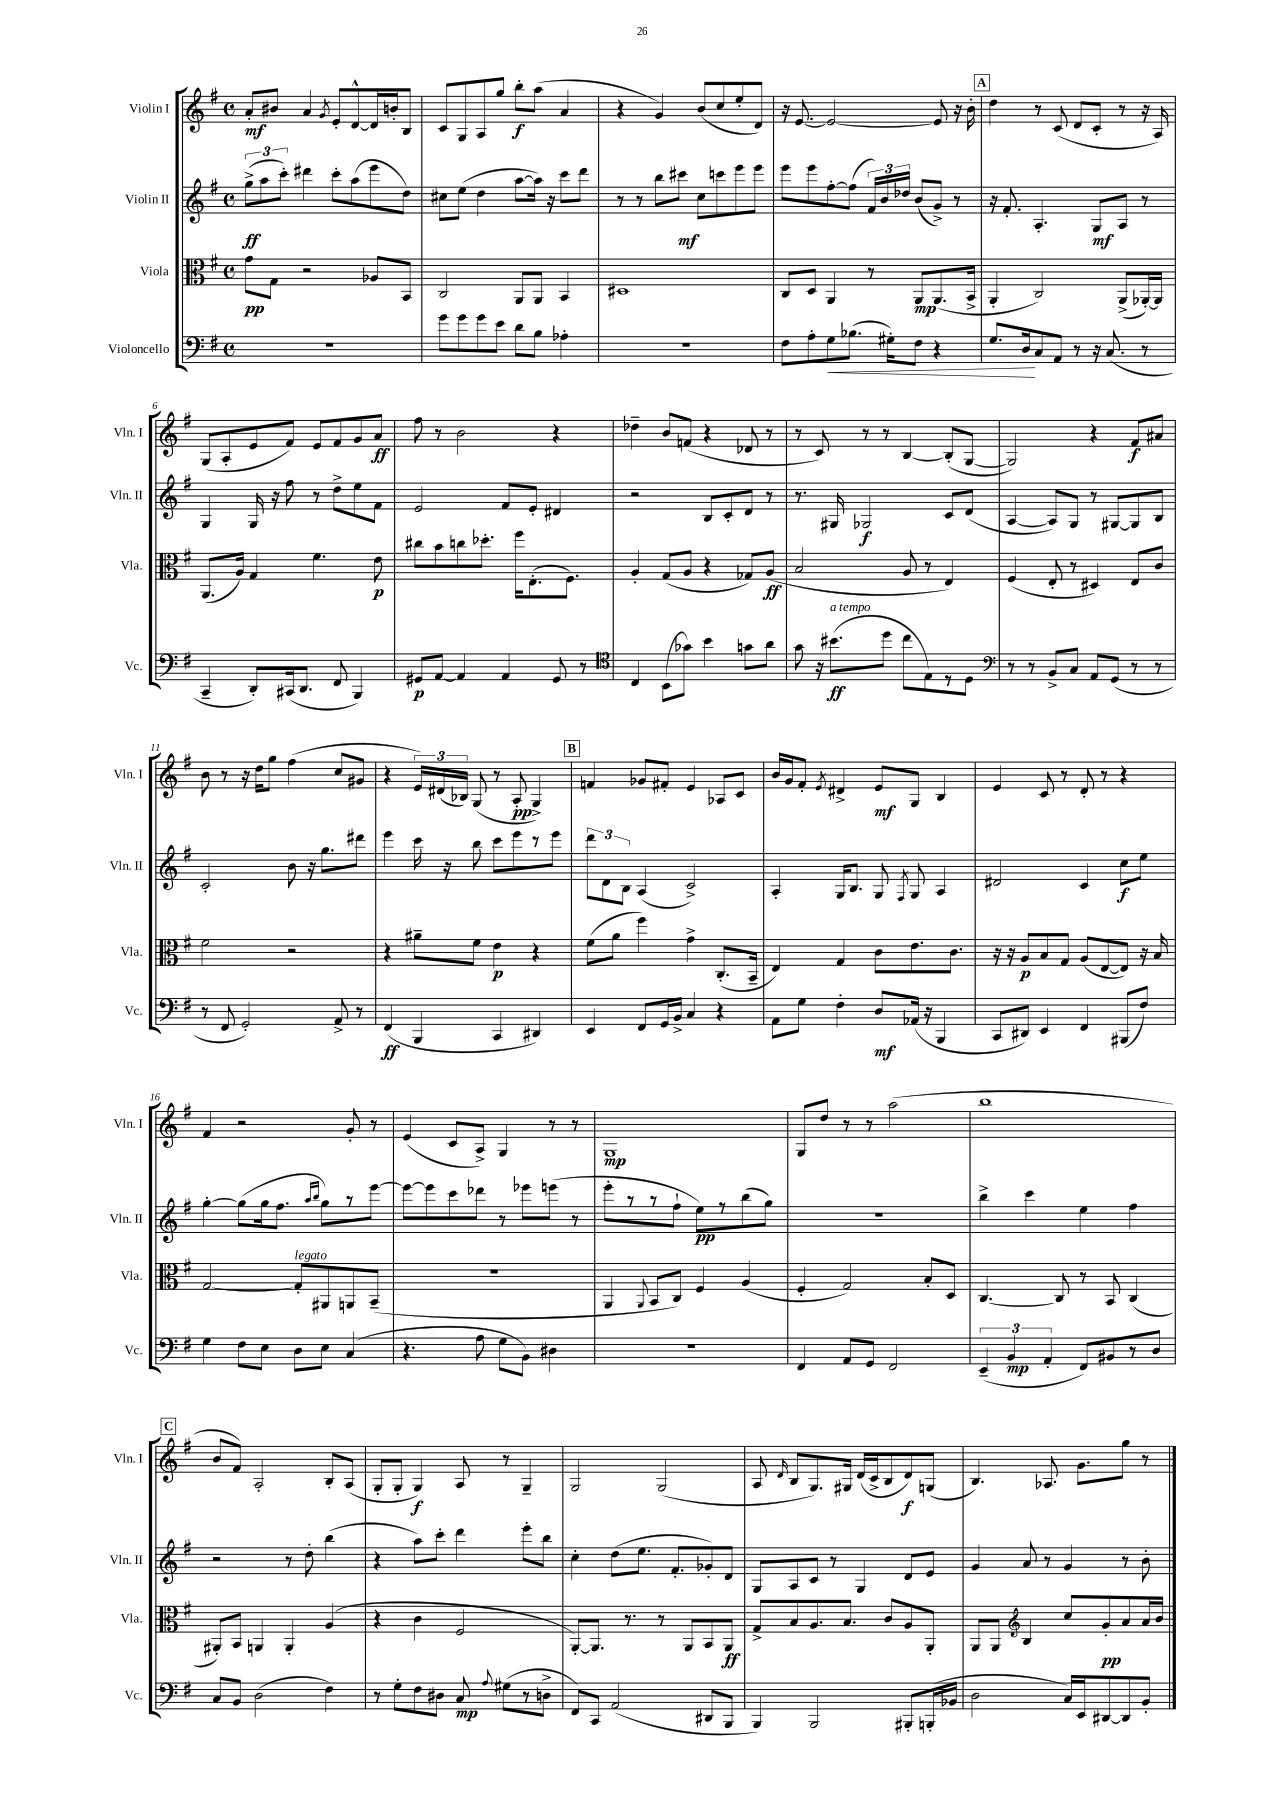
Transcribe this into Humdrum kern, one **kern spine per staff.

**kern	**dynam	**kern	**dynam	**kern	**dynam	**kern	**dynam
*part4	*part4	*part3	*part3	*part2	*part2	*part1	*part1
*staff4	*staff4	*staff3	*staff3	*staff2	*staff2	*staff1	*staff1
*I"Violoncello	*	*I"Viola	*	*I"Violin II	*	*I"Violin I	*
*I'Vc.	*	*I'Vla.	*	*I'Vln. II	*	*I'Vln. I	*
*clefF4	*	*clefC3	*	*clefG2	*	*clefG2	*
*k[f#]	*	*k[f#]	*	*k[f#]	*	*k[f#]	*
*M4/4	*	*M4/4	*	*M4/4	*	*M4/4	*
*met(c)	*	*met(c)	*	*met(c)	*	*met(c)	*
=1	=1	=1	=1	=1	=1	=1	=1
1r	.	8g\L	pp	(12gg^\L	ff	8a'/L	mf
.	.	.	.	12aa\	.	.	.
.	.	8G\J	.	.	.	8b#X/J	.
.	.	.	.	12ccc'\J)	.	.	.
.	.	2r	.	4ddd#X\	.	4a/	.
.	.	.	.	.	.	8qg/	.
.	.	.	.	8ccc'\L	.	8e'/L	.
.	.	.	.	(8aa\	.	[8d^^/	.
.	.	8A-X/L	.	8eee\	.	16d/L]	.
.	.	.	.	.	.	16bn'/J	.
.	.	8BB/J	.	8dd\J)	.	8B/J	.
=2	=2	=2	=2	=2	=2	=2	=2
8g\L	.	2C/	.	8cc#X\L	.	8c/L	.
8g\	.	.	.	(8ee\J	.	8G/	.
8g\	.	.	.	4dd\	.	8A/	.
8e\J	.	.	.	.	.	8gg/J	.
8d\L	.	8AA/L	.	[8aa\L	.	8bb'\L	f
8B\J	.	8AA/J	.	16aa\Jk])	.	(8aa\J	.
.	.	.	.	16r	.	.	.
4A-X'\	.	4BB/	.	8ccc\L	.	4a/	.
.	.	.	.	8ddd\J	.	.	.
=3	=3	=3	=3	=3	=3	=3	=3
1r	.	1D#X	.	8r	.	4r	.
.	.	.	.	8r	.	.	.
.	.	.	.	8bb\L	.	4g/)	.
.	.	.	.	8ccc#X\J	mf	.	.
.	.	.	.	8cc\L	.	(8b/L	.
.	.	.	.	8cccn\	.	8cc/	.
.	.	.	.	8eee\	.	8ee'/	.
.	.	.	.	8eee\J	.	8d/J)	.
=4	=4	=4	=4	=4	=4	=4	=4
8F#\L	.	8C/L	.	8eee\L	.	16r	.
.	.	.	.	.	.	[8.e/	.
8A'\	.	8D/J	.	8eee\	.	.	.
!	!LO:HP:b	!	!	!	!	!	!
8G\	<	4AA/	.	[8ff#'\	.	2e/_	.
(8.B-X\J	.	.	.	(8ff#\J]	.	.	.
.	.	8r	.	24f#/LL)	.	.	.
.	.	.	.	24b/	.	.	.
16G#X'\KL)	.	.	.	.	.	.	.
.	.	.	.	24dd-X/JJ	.	.	.
8F#\J	.	8AA/L	mp	(8b/L	.	.	.
4r	.	(8.AA/	.	8g^/J)	.	8e/]	.
.	.	.	.	8r	.	16r	.
.	.	16BB^/Jk	.	.	.	16b'\	.
!!LO:REH:place=s1:t=A
=5	=5	=5	=5	=5	=5	=5	=5
8.G/L	.	4AA'/	.	16r	.	4dd\	.
.	.	.	.	8.f#'/	.	.	.
16D/k	.	.	.	.	.	.	.
8C/	[	2C/)	.	4.A'/	.	8r	.
8AA/J	.	.	.	.	.	(8c/	.
8r	.	.	.	.	.	8d/L	.
16r	.	.	.	8G/L	mf	8c'/J	.
(8.C/	.	.	.	.	.	.	.
.	.	(8AA^/L	.	8A/J	.	8r	.
8r	.	[16AA-X'/L)	.	8r	.	16r	.
.	.	16AA-/JJ]	.	.	.	16A/)	.
!!LO:LB:g=z
=6	=6	=6	=6	=6	=6	=6	=6
4CC~/	.	(8.AA/L	.	4G/	.	(8G/L	.
.	.	.	.	.	.	8A'/	.
.	.	16A/Jk)	.	.	.	.	.
8DD'/L)	.	4G/	.	16G/	.	8e/	.
.	.	.	.	16r	.	.	.
(16CC#X/k	.	.	.	8ff#\	.	8f#/J)	.
8.DD/J	.	.	.	.	.	.	.
.	.	4.f#\	.	8r	.	8e/L	.
8FF#/	.	.	.	8dd^\L	.	8f#/	.
4BBB/)	.	.	.	8ee\	.	8g/	.
.	.	8e\	p	8f#\J	.	8a/J	ff
=7	=7	=7	=7	=7	=7	=7	=7
8GG#X/L	p	8cc#X\L	.	2e/	.	8ff#\	.
[8AA/J	.	8b\	.	.	.	8r	.
4AA/]	.	8ccn\	.	.	.	2b\	.
.	.	8.dd-X'\J	.	.	.	.	.
4AA/	.	.	.	8f#/L	.	.	.
.	.	16ff#\KL	.	.	.	.	.
.	.	(8.E'\	.	8e'/J	.	.	.
8GG#/	.	.	.	4d#X/	.	4r	.
.	.	8.F#\J)	.	.	.	.	.
8r	.	.	.	.	.	.	.
=8	=8	=8	=8	=8	=8	=8	=8
*clefC4	*	*	*	*	*	*	*
4C/	.	4A'/	.	2r	.	4dd-X~\	.
(8BB\L	.	(8G/L	.	.	.	8b/L	.
8g-X\J)	.	8A/J	.	.	.	(8fn/J	.
4b\	.	4r	.	8B/L	.	4r	.
.	.	.	.	8c'/	.	.	.
8gn\L	.	8G-X/L)	.	8d/J	.	8d-X/	.
8a\J	.	(8A/J	ff	8r	.	8r	.
=9	=9	=9	=9	=9	=9	=9	=9
8g\	.	2B/	.	8.r	.	8r	.
16r	.	.	.	.	.	8c/)	.
!LO:TX:a:i:t=a tempo	!	!	!	!	!	!	!
(8.b#X\L	ff	.	.	16G#X/	.	.	.
.	.	.	.	2G-X/	f	8r	.
8dd\J	.	.	.	.	.	8r	.
8cc\L	.	8A/	.	.	.	[4B/	.
8E\)	.	8r	.	.	.	.	.
8r	.	4E/)	.	8c/L	.	(8B'/L]	.
8D\J	.	.	.	(8d/J	.	[8G/J	.
=10	=10	=10	=10	=10	=10	=10	=10
*clefF4	*	*	*	*	*	*	*
8r	.	(4F#/	.	[4A/	.	2G/])	.
8r	.	.	.	.	.	.	.
8BB^/L	.	8E'/	.	8A/L])	.	.	.
8C/J	.	8r	.	8G/J	.	.	.
8AA/L	.	4D#X/)	.	8r	.	4r	.
(8GG/J	.	.	.	[8G#X/L	.	.	.
8r	.	8E/L	.	8G#/]	.	8f#/L	f
8r	.	8c/J	.	8B/J	.	8a#X/J	.
!!LO:LB:g=z
=11	=11	=11	=11	=11	=11	=11	=11
8r	.	2f#\	.	2c'/	.	8b\	.
8FF#/	.	.	.	.	.	8r	.
2GG'/)	.	.	.	.	.	16r	.
.	.	.	.	.	.	16dd\KL	.
.	.	.	.	.	.	8gg\J	.
.	.	2r	.	8b\	.	(4ff#\	.
.	.	.	.	16r	.	.	.
.	.	.	.	8.gg\L	.	.	.
8AA^/	.	.	.	.	.	8cc/L	.
8r	.	.	.	8ddd#X\J	.	8g#X/J	.
=12	=12	=12	=12	=12	=12	=12	=12
(4FF#/	ff	4r	.	4eee\	.	4r	.
4BBB/	.	8a#X~\L	.	16ccc\	.	24e/LL)	.
.	.	.	.	.	.	(24d#X/	.
.	.	.	.	16r	.	.	.
.	.	.	.	.	.	24B-X/JJ)	.
.	.	8f#\J	.	8bb\	.	(8G/	.
4CC/	.	4e\	p	8ccc\L	.	8r	.
.	.	.	.	8eee\	.	8A'/	pp
4DD#X/)	.	4r	.	8r	.	4G^/)	.
.	.	.	.	8eee\J	.	.	.
!!LO:REH:place=s1:t=B
=13	=13	=13	=13	=13	=13	=13	=13
4EE/	.	(8f#\L	.	12ddd\L	.	4fn/	.
.	.	.	.	12d\	.	.	.
.	.	8a\J	.	.	.	.	.
.	.	.	.	12B\J	.	.	.
8FF#/L	.	4ff#\)	.	(4A/	.	8g-X/L	.
16GG/L	.	.	.	.	.	8f#X'/J	.
16BB^/JJ	.	.	.	.	.	.	.
4C/	.	4g^\	.	2c^/)	.	4e/	.
4r	.	(8.C'/L	.	.	.	8A-X/L	.
.	.	.	.	.	.	8c/J	.
.	.	16BB~/Jk	.	.	.	.	.
=14	=14	=14	=14	=14	=14	=14	=14
8AA\L	.	4E/)	.	4A'/	.	16b/LL	.
.	.	.	.	.	.	16g/J	.
8G\J	.	.	.	.	.	8f#'/J	.
.	.	.	.	.	.	8qe/	.
4F#'\	.	4G/	.	16G/KL	.	4d#X^/	.
.	.	.	.	8.B/J	.	.	.
8D/L	mf	8c\L	.	8G/	.	8e/L	mf
.	.	.	.	8qF#/	.	.	.
(16AA-X/Jk	.	8.e\	.	8G/	.	8G/J	.
16r	.	.	.	.	.	.	.
4BBB/	.	.	.	4A/	.	4B/	.
.	.	8.c\J	.	.	.	.	.
=15	=15	=15	=15	=15	=15	=15	=15
8CC/L	.	16r	.	2d#X/	.	4e/	.
.	.	16r	.	.	.	.	.
8DD#X/J)	.	8A/L	p	.	.	.	.
4EE/	.	8B/	.	.	.	8c/	.
.	.	8G/J	.	.	.	8r	.
4FF#/	.	(8A/L	.	4c/	.	8d'/	.
.	.	[8E/	.	.	.	8r	.
(8BBB#X/L	.	8E/J])	.	8cc\L	f	4r	.
8F#/J)	.	16r	.	8ee\J	.	.	.
.	.	16B/	.	.	.	.	.
!!LO:LB:g=z
=16	=16	=16	=16	=16	=16	=16	=16
4G\	.	[2G/	.	[4gg'\	.	4f#/	.
8F#\L	.	.	.	(8gg\L]	.	2r	.
8E\J	.	.	.	16gg\k	.	.	.
.	.	.	.	8.ff#\J	.	.	.
!	!	!LO:TX:a:i:t=legato	!	!	!	!	!
8D\L	.	8G'/L]	.	.	.	.	.
.	.	.	.	16qqaa/LL	.	.	.
.	.	.	.	16qqbb/JJ	.	.	.
8E\J	.	8AA#X/	.	8gg\L)	.	.	.
(4C/	.	8AAn/	.	8r	.	8g'/	.
.	.	(8BB~/J	.	[8eee\J	.	8r	.
=17	=17	=17	=17	=17	=17	=17	=17
4.r	.	1r	.	8eee\L_	.	(4e/	.
.	.	.	.	8eee\]	.	.	.
.	.	.	.	8ccc\	.	8c/L	.
8A\	.	.	.	8ddd-X\J	.	8A^/J)	.
8G\L	.	.	.	8r	.	4G/	.
8BB\J)	.	.	.	8eee-X\L	.	.	.
4D#X\	.	.	.	(8eeen\J	.	8r	.
.	.	.	.	8r	.	8r	.
=18	=18	=18	=18	=18	=18	=18	=18
1r	.	4AA/	.	8eee'\L	.	1G	mp
.	.	.	.	8r	.	.	.
.	.	8qqAA/	.	.	.	.	.
.	.	8BB/L	.	8r	.	.	.
.	.	8C/J)	.	8ff#`\J	.	.	.
.	.	4F#/	.	8ee\L)	pp	.	.
.	.	.	.	8r	.	.	.
.	.	(4A/	.	(8bb\	.	.	.
.	.	.	.	8gg\J)	.	.	.
=19	=19	=19	=19	=19	=19	=19	=19
4FF#/	.	4F#'/	.	1r	.	8G/L	.
.	.	.	.	.	.	8dd/J	.
8AA/L	.	2G/)	.	.	.	8r	.
8GG/J	.	.	.	.	.	8r	.
2FF#/	.	.	.	.	.	(2aa\	.
.	.	8B'/L	.	.	.	.	.
.	.	8D/J	.	.	.	.	.
=20	=20	=20	=20	=20	=20	=20	=20
(6EE~/	.	[4.C/	.	4bb^\	.	1bb	.
6BB/	mp	.	.	.	.	.	.
.	.	.	.	4ccc\	.	.	.
6AA'/	.	.	.	.	.	.	.
.	.	8C/]	.	.	.	.	.
8FF#/L)	.	8r	.	4ee\	.	.	.
8BB#X/	.	8BB/	.	.	.	.	.
8r	.	(4C/	.	4ff#\	.	.	.
8D/J	.	.	.	.	.	.	.
!!LO:LB:g=z
!!LO:REH:place=s1:t=C
=21	=21	=21	=21	=21	=21	=21	=21
8C/L	.	8AA#X'/L)	.	2r	.	8b/L	.
8BB/J	.	8BB/J	.	.	.	8f#/J)	.
(2D\	.	4AAn/	.	.	.	2A'/	.
.	.	4AA'/	.	8r	.	.	.
.	.	.	.	8dd'\	.	.	.
4F#\)	.	(4A/	.	(4bb\	.	8B'/L	.
.	.	.	.	.	.	(8A/J	.
=22	=22	=22	=22	=22	=22	=22	=22
8r	.	4r	.	4r	.	8G'/L	.
8G'\L	.	.	.	.	.	8G'/J	.
8F#\	.	4c\	.	8aa\L)	.	4G/)	f
8D#X\J	.	.	.	8ccc'\J	.	.	.
8C/	mp	2F#/	.	4ddd\	.	8A/	.
8qqA/	.	.	.	.	.	.	.
(8G#X\L	.	.	.	.	.	8r	.
8r	.	.	.	8eee'\L	.	4G~/	.
8Dn^\J	.	.	.	8bb\J	.	.	.
=23	=23	=23	=23	=23	=23	=23	=23
8FF#/L)	.	[8AA'/L)	.	4cc'\	.	2G/	.
8CC/J	.	8.AA/J]	.	.	.	.	.
(2AA/	.	.	.	(8dd\L	.	.	.
.	.	8.r	.	.	.	.	.
.	.	.	.	8.ee\J	.	.	.
.	.	8r	.	.	.	(2G/	.
.	.	.	.	8.f#'/L	.	.	.
.	.	8AA/L	.	.	.	.	.
8DD#X/L	.	8BB/	.	8g-X'/)	.	.	.
8BBB/J	.	8AA/J	ff	8d/J	.	.	.
=24	=24	=24	=24	=24	=24	=24	=24
4BBB/)	.	8G^/L	.	8G/L	.	8A/	.
.	.	.	.	.	.	16qqd/	.
.	.	8B/	.	8A/	.	8B/L	.
2BBB/	.	8.A/	.	8c/J	.	8.G/)	.
.	.	.	.	8r	.	.	.
.	.	8.B/J	.	.	.	16G#X/Jk	.
.	.	.	.	4G/	.	(16d/LL	.
.	.	.	.	.	.	16c^/J	.
.	.	8c/L	.	.	.	8B/	.
8BBB#X'/L	.	8A/	.	8d/L	.	8d/)	f
(16BBBn'/L	.	8AA'/J	.	8e/J	.	(8Gn/J	.
16BB-X/JJ	.	.	.	.	.	.	.
=25	=25	=25	=25	=25	=25	=25	=25
2D\	.	8AA/L	.	4g/	.	4.B/)	.
.	.	8AA/J	.	.	.	.	.
*	*	*clefG2	*	*	*	*	*
.	.	4B/	.	8a/	.	.	.
.	.	.	.	8r	.	8.A-X/	.
16C/LL)	.	8cc/L	.	4g/	.	.	.
16EE/J	.	.	.	.	.	8.g\L	.
[8DD#X/	.	8g'/	pp	.	.	.	.
8DD#/]	.	8a/	.	8r	.	8gg\J	.
8BB'/J	.	16a/L	.	8b'\	.	8r	.
.	.	16b/JJ	.	.	.	.	.
==	==	==	==	==	==	==	==
*-	*-	*-	*-	*-	*-	*-	*-
